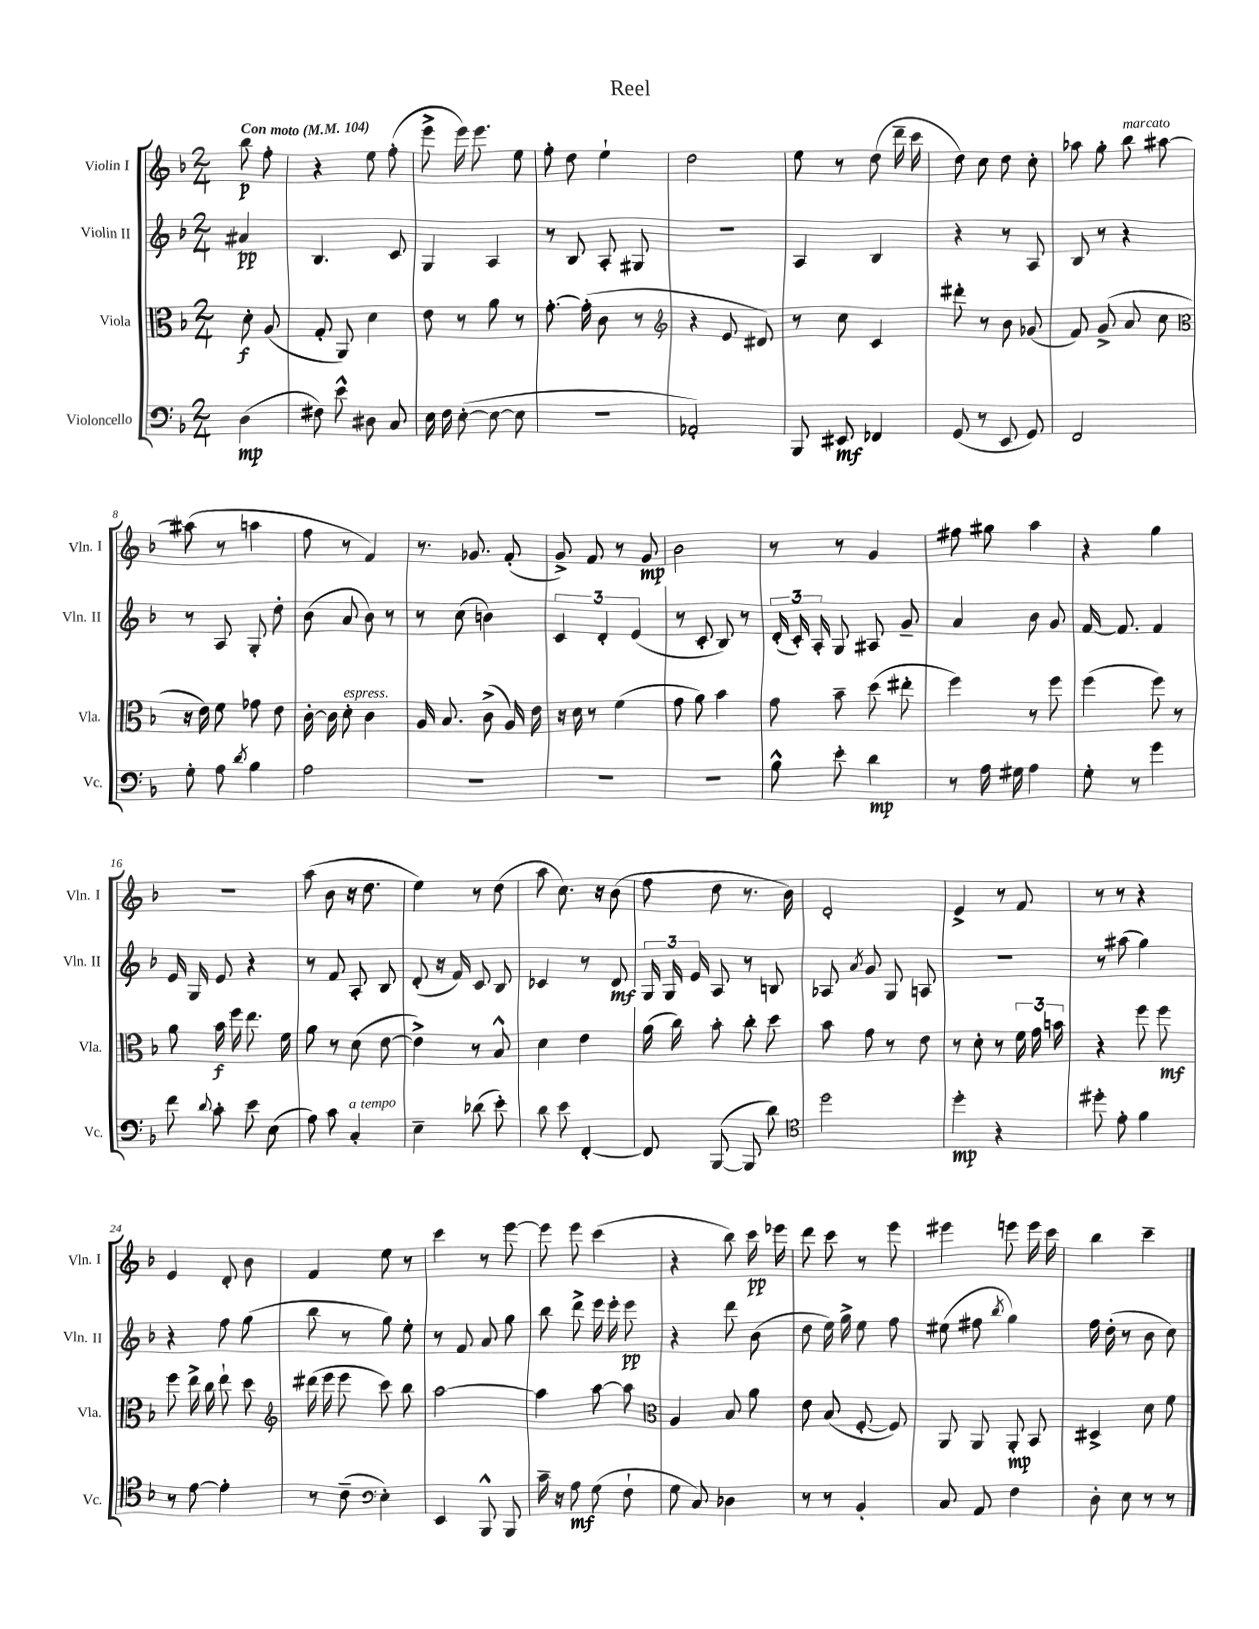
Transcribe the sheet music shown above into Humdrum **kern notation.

**kern	**kern	**kern	**kern
*staff4	*staff3	*staff2	*staff1
*clefF4	*clefC3	*clefG2	*clefG2
*k[b-]	*k[b-]	*k[b-]	*k[b-]
*M2/4	*M2/4	*M2/4	*M2/4
*MM104	*MM104	*MM104	*MM104
(4D\	8d'\	4a#/	8bb-\
.	(8A/	.	8ff'\
=	=	=	=
8F#\)	8G'/	4.B-/	4r
8e^^\	8AA/)	.	.
8D#\	4d\	.	8ee\
8C/	.	8c/	(8ff'\
=	=	=	=
16E\	8e\	4G/	8eee^\
16F\	.	.	.
([8E'\	8r	.	16eee\)
.	.	.	8.eee\
8E\_	8a\	4A/	.
8E\]	8r	.	8ee\
=	=	=	=
2r	[8.g'\	8r	8ff'\
.	.	8B-/	8dd\
.	(16g'\]	.	.
.	8c\	8A'/	4ee`\
.	8r	8G#/	.
=	=	=	=
*	*clefG2	*	*
2AA-'/)	4r	2r	2dd\
.	8e/	.	.
.	8d#/)	.	.
=	=	=	=
8BBB-/	8r	4A/	8ee\
8EE#/	8cc\	.	8r
4FF-/	4c/	4B-/	(8dd\
.	.	.	16ddd~\
.	.	.	16ccc\
=	=	=	=
(8GG/	8ddd#'\	4r	8dd\)
8r	8r	.	8cc\
8EE/	8b-\	8r	8dd\
8GG/)	(8g-/	8A/	8cc'\
=	=	=	=
2FF/	8f/)	8B-/	8aa-\
.	(8g^/	8r	8gg'\
.	8a/	4r	8bb-\
.	8cc\	.	[8aa#\
=	=	=	=
*	*clefC3	*	*
8G'\	16r	8r	(8aa#\]
.	16e\)	.	.
8A\	8f\	8A/	8r
8qd/	.	.	.
4B-\	8g-\	8G'/	4aa\
.	8e\	8dd'\	.
=	=	=	=
2A\	[16c'\	(8b-\	8ff\
.	16c\]	.	.
.	8d'\	8a/	8r
.	4c\	8b-\)	4f/)
.	.	8r	.
=	=	=	=
2r	16A/	8r	8.r
.	8.B-/	.	.
.	.	(8cc\	.
.	.	.	8.g-/
.	(8c^\	4b\)	.
.	16A/)	.	(8f'/
.	16e\	.	.
=	=	=	=
2r	16r	6c/	8g^/)
.	16d\	.	.
.	8r	.	8f/
.	.	6d'/	.
.	(4f\	.	8r
.	.	(6e/	.
.	.	.	8g/
=	=	=	=
2r	8g\	8r	2b-\
.	8a\)	8c'/	.
.	4b-\	8B-/)	.
.	.	8r	.
=	=	=	=
8B-^^\	8g\	(24d'/	8r
.	.	24c'/)	.
.	.	24A'/	.
8e'\	8b-~\	8G/	8r
4d\	(8dd\	8A#/	4g/
.	8ee#'\	8g~/	.
=	=	=	=
8r	4ff\)	4a/	8ff#\
16A\	.	.	8gg#\
16G#\	.	.	.
4A\	8r	8b-\	4aa\
.	8ff\	8g/	.
=	=	=	=
8G'\	(4ff\	[16f/	4r
.	.	8.f/]	.
8r	.	.	.
4g\	8ff\)	4f/	4gg\
.	8r	.	.
=	=	=	=
8f\	8a\	16e/	2r
.	.	16G/	.
8qqd/	.	.	.
8c'\	16b-\	8e/	.
.	16ff\	.	.
8e\	8.ee\	4r	.
(8E\	.	.	.
.	16f\	.	.
=	=	=	=
8A\)	8a\	8r	(8aa\
8c\	8r	8f/	8b-\
4C'/	(8d\	8A'/	16r
.	.	.	8.dd\
.	[8e\	8B-/	.
=	=	=	=
4E~\	4e^\])	(8d'/	4ee\)
.	.	16r	.
.	.	16f/)	.
(8d-\	8r	8c/	8r
8e'\)	8B-^^/	8B-/	(8dd\
=	=	=	=
8d\	4d\	4c-/	8aa\
8e\	.	.	8.cc\)
[4FF'/	4e\	8r	.
.	.	.	16r
.	.	8d/	(8b-\
=	=	=	=
8FF/]	(16a\	24G/	8ff\
.	.	24G/	.
.	16cc\)	.	.
.	.	24e/	.
([8BBB-/	8b-'\	8A/	8dd\
8BBB-/]	8cc'\	8r	8.r
8d\)	8dd\	8B/	.
.	.	.	16b-\)
=	=	=	=
*clefC4	*	*	*
2dd\	8b-\	8A-/	2d'/
.	.	8qa/	.
.	8g\	8g/	.
.	8r	8G/	.
.	8e\	8A/	.
=	=	=	=
4dd'\	8r	2r	4e^/
.	8d'\	.	.
4r	8r	.	8r
.	24f\	.	8f/
.	24g\	.	.
.	24b\	.	.
=	=	=	=
8dd#'\	4r	8r	8r
8e'\	.	(8aa#\	8r
4f\	8ff\	4gg\)	4r
.	8ff\	.	.
=	=	=	=
8r	8ff\	4r	4e/
[8e\	16ee^\	.	.
.	16cc\	.	.
4e'\]	8ee`\	8ff\	8d'/
.	8dd\	(8gg\	8b-\
=	=	=	=
*	*clefG2	*	*
8r	(16ddd#\	8bb-\	4f/
.	16eee\	.	.
(8c~\	8eee\	8r	.
*clefF4	*	*	*
4E'\)	8ccc\)	8gg\)	8ee\
.	8bb-\	8ee'\	8r
=	=	=	=
4EE/	[2aa\	8r	4ccc\
.	.	8f/	.
8BBB-^^/	.	8a/	8r
8BBB-/	.	8gg\	[8eee\
=	=	=	=
16c~\	4aa\]	8bb-\	8eee\]
16r	.	.	.
8A\	.	8ddd^\	8eee\
(8G\	[8aa\	16eee\	(4ccc\
.	.	16eee'\	.
8F`\	8aa\]	8eee\	.
=	=	=	=
*	*clefC3	*	*
8G\	4A/	4r	4r
8C/)	.	.	.
4D-\	8B-/	8ddd\	8bb-\)
.	8a\	(8b-\	16ccc\
.	.	.	16eee-\
=	=	=	=
8r	8e\	8dd\	8ddd\
8r	(8B-/	16ee\)	8ccc\
.	.	16gg^\	.
4BB-'/	[8F'/	8ee\	8r
.	8F/])	8ff\	8eee\
=	=	=	=
8C/	8AA/	(8ee#\	4eee#\
8AA/	8AA/	8ff#\	.
.	.	8qbb-/	.
4F\	8AA'/	4gg\)	8eee\
.	8BB-/	.	16eee\
.	.	.	16ccc\
=	=	=	=
8D'\	4D#^/	16ff\	4bb-\
.	.	(16dd'\	.
8E\	.	8r	.
8r	8d\	8b-\	4ccc~\
8r	8f\	8cc\)	.
==	==	==	==
*-	*-	*-	*-
